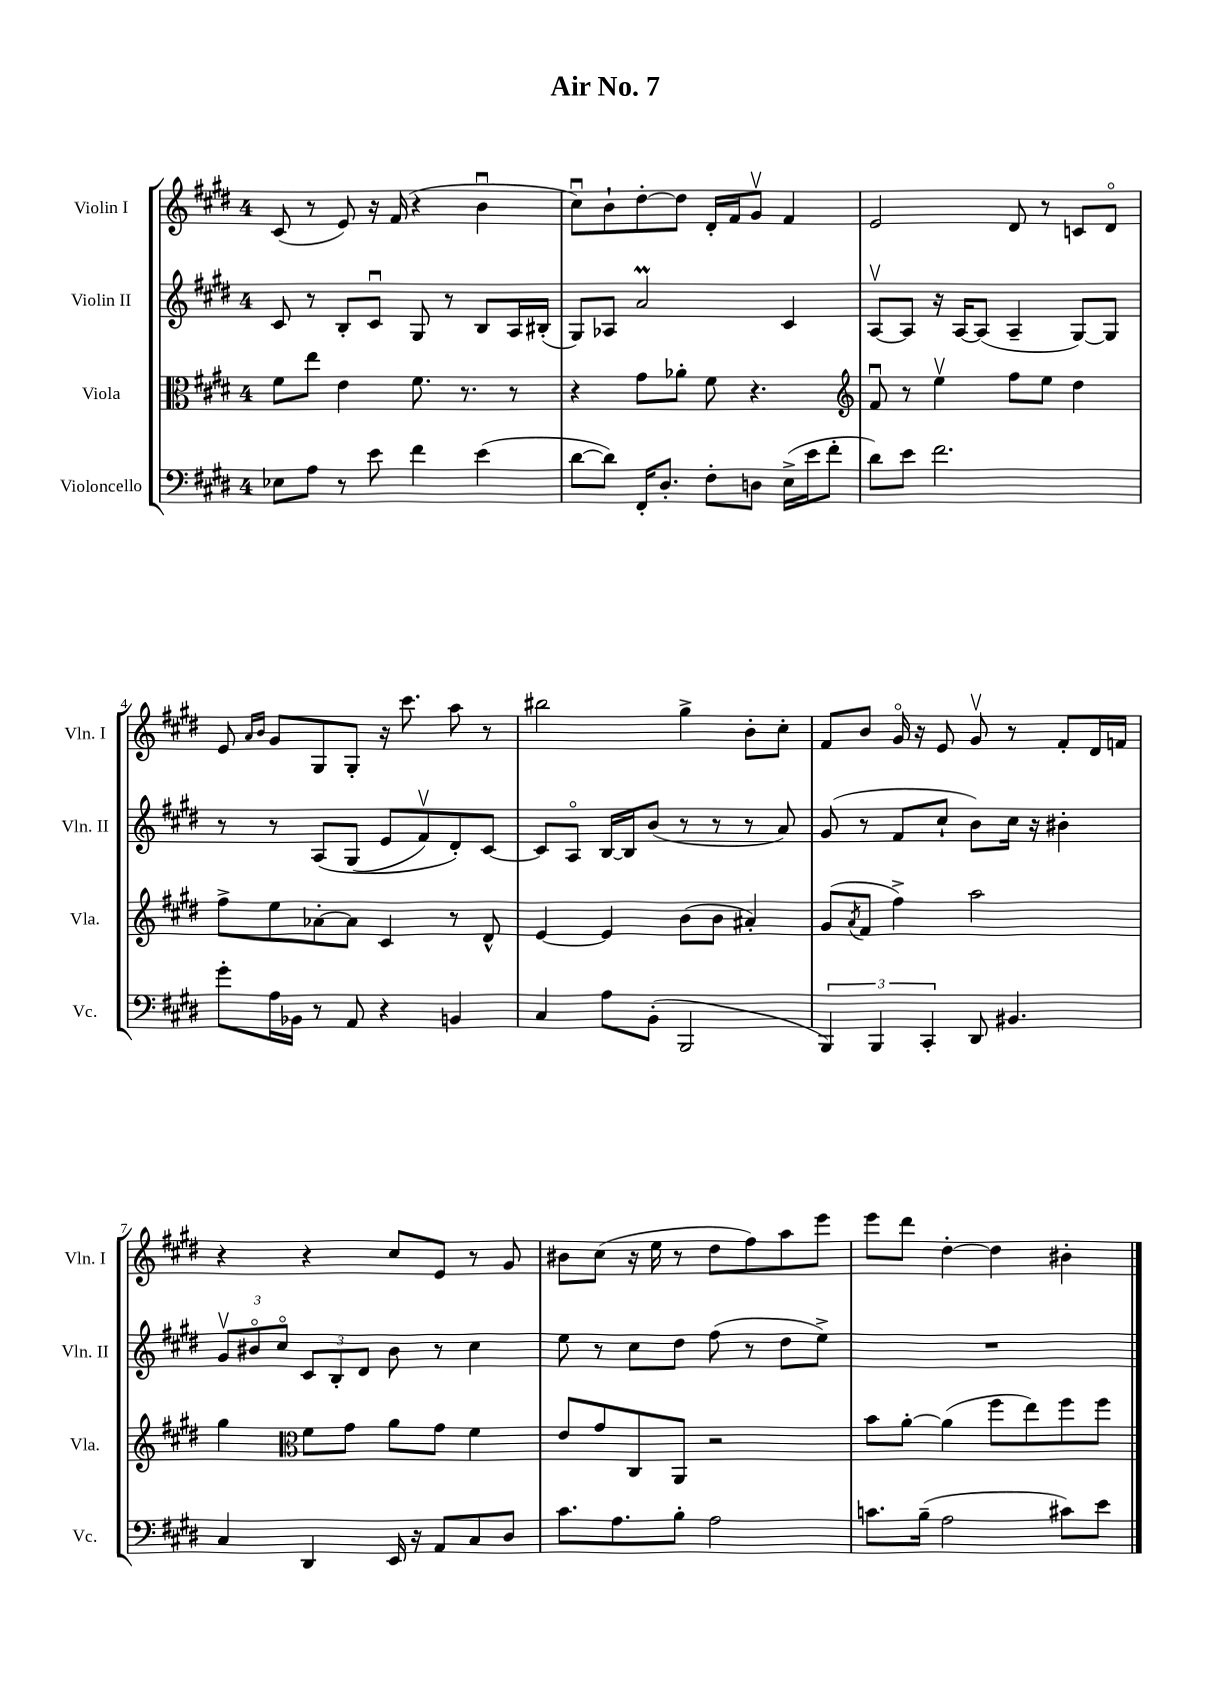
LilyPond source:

\header { title = "Air No. 7" }
<<
\new StaffGroup <<
\new Staff = "s0" \with { instrumentName = "Violin I" shortInstrumentName = "Vln. I" } {
    \clef treble \key e \major \once \override Staff.TimeSignature.style = #'single-digit \time 4/4
    cis'8( r8 e'8) r16 fis'16( r4 b'4\downbow |
    cis''8\downbow) b'8-! dis''8~-. dis''8 dis'16-. fis'16 gis'8\upbow fis'4 |
    e'2 dis'8 r8 c'8 dis'8\flageolet |
    e'8 \grace { a'16 b'16 } gis'8 gis8 gis8-. r16 cis'''8. a''8 r8 |
    bis''2 gis''4-> b'8-. cis''8-. |
    fis'8 b'8 gis'16\flageolet r16 e'8 gis'8\upbow r8 fis'8-. dis'16 f'16 |
    r4 r4 cis''8 e'8 r8 gis'8 |
    bis'8 cis''8( r16 e''16 r8 dis''8 fis''8) a''8 e'''8 |
    e'''8 dis'''8 dis''4~-. dis''4 bis'4-. \bar "|." |
}
\new Staff = "s1" \with { instrumentName = "Violin II" shortInstrumentName = "Vln. II" } {
    \clef treble \key e \major \once \override Staff.TimeSignature.style = #'single-digit \time 4/4
    cis'8 r8 b8-. cis'8\downbow gis8 r8 b8 a16 bis16-.( |
    gis8) aes8 a'2\prall cis'4 |
    a8~\upbow a8 r16 a16~ a8( a4-- gis8~) gis8 |
    r8 r8 a8\( gis8( e'8 fis'8\upbow) dis'8-.\) cis'8~ |
    cis'8 a8\flageolet b16~ b16 b'8( r8 r8 r8 a'8) |
    gis'8( r8 fis'8 cis''8-! b'8) cis''16 r16 bis'4-. |
    \tuplet 3/2 { gis'8\upbow bis'8\flageolet cis''8\flageolet } \tuplet 3/2 { cis'8 b8-. dis'8 } bis'8 r8 cis''4 |
    e''8 r8 cis''8 dis''8 fis''8( r8 dis''8 e''8->) |
    R1 \bar "|." |
}
\new Staff = "s2" \with { instrumentName = "Viola" shortInstrumentName = "Vla." } {
    \clef alto \key e \major \once \override Staff.TimeSignature.style = #'single-digit \time 4/4
    fis'8 e''8 e'4 fis'8. r8. r8 |
    r4 gis'8 aes'8-. fis'8 r4. |
    \clef treble fis'8\downbow r8 e''4\upbow fis''8 e''8 dis''4 |
    fis''8-> e''8 aes'8~-. aes'8 cis'4 r8 dis'8-^ |
    e'4~ e'4 b'8( b'8 ais'4-.) |
    gis'8( \acciaccatura { a'8 } fis'8 fis''4->) a''2 |
    gis''4 \clef alto fis'8 gis'8 a'8 gis'8 fis'4 |
    e'8 gis'8 cis8 a,8 r2 |
    b'8 a'8~-. a'4( fis''8 e''8) fis''8 fis''8 \bar "|." |
}
\new Staff = "s3" \with { instrumentName = "Violoncello" shortInstrumentName = "Vc." } {
    \clef bass \key e \major \once \override Staff.TimeSignature.style = #'single-digit \time 4/4
    ees8 a8 r8 e'8 fis'4 e'4( |
    dis'8~ dis'8) fis,16-. dis8.-. fis8-. d8 e16->( e'16 fis'8-. |
    dis'8) e'8 fis'2. |
    gis'8-. a16 bes,16 r8 a,8 r4 b,4 |
    cis4 a8 b,8-.( b,,2 |
    \tuplet 3/2 { b,,4) b,,4 cis,4-. } dis,8 bis,4. |
    cis4 dis,4 e,16 r16 a,8 cis8 dis8 |
    cis'8. a8. b8-. a2 |
    c'8. b16--( a2 cis'8) e'8 \bar "|." |
}
>>
>>
